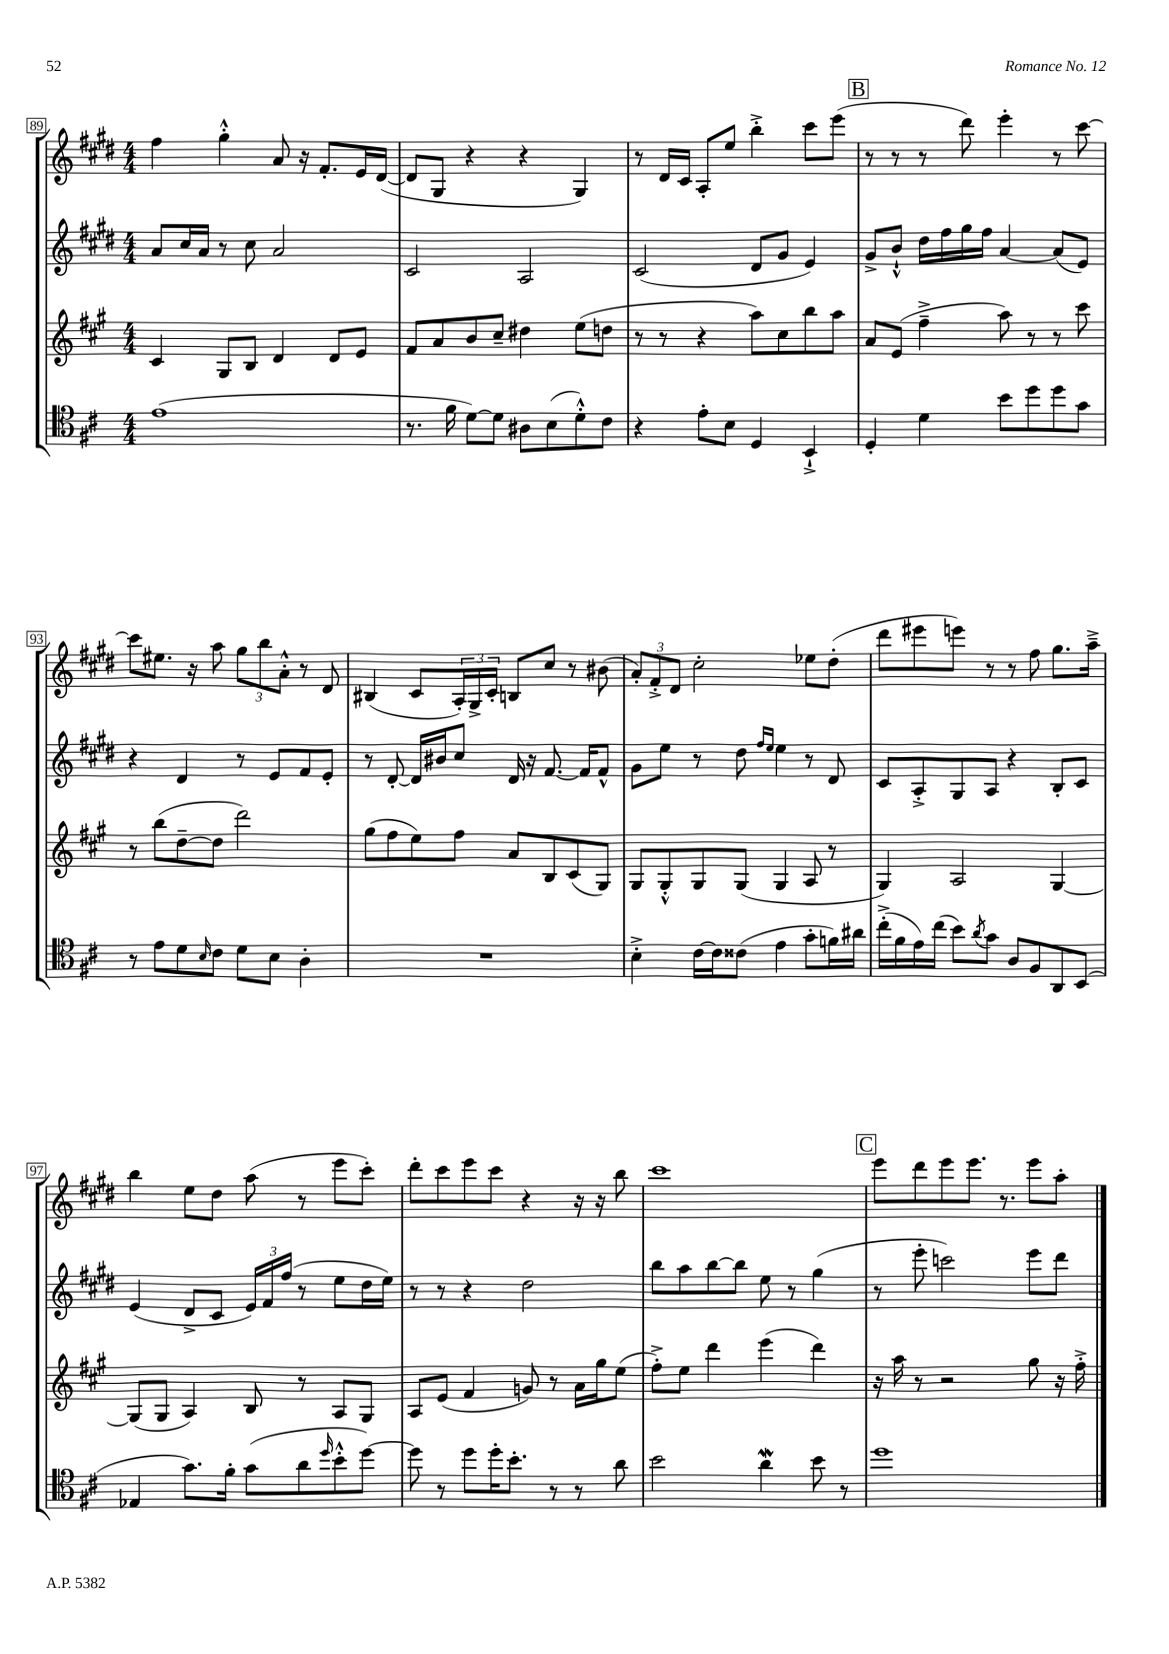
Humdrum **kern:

**kern	**kern	**kern	**kern
*staff4	*staff3	*staff2	*staff1
*clefC4	*clefG2	*clefG2	*clefG2
*k[f#c#]	*k[f#c#g#]	*k[f#c#g#d#]	*k[f#c#g#d#]
*M4/4	*M4/4	*M4/4	*M4/4
(1e	4c#	8a	4ff#
.	.	16cc#	.
.	.	16a	.
.	8G#	8r	4gg#'^^
.	8B	8cc#	.
.	4d	2a	8a
.	.	.	16r
.	.	.	8.f#'
.	8d	.	.
.	8e	.	16e
.	.	.	([16d#
=	=	=	=
8.r	8f#	2c#	8d#]
.	8a	.	8G#
16f#	.	.	.
[8d)	8b	.	4r
8d]	8cc#~	.	.
8A#	4dd#	2A	4r
(8B	.	.	.
8d'^^)	(8ee	.	4G#)
8c#	8dd	.	.
=	=	=	=
4r	8r	(2c#	8r
.	8r	.	16d#
.	.	.	16c#
8e'	4r	.	8A'
8B	.	.	8ee
4D	8aa)	8d#	4bb'^
.	8cc#	8g#	.
4BB`^	8bb	4e)	8ccc#
.	8aa	.	(8eee
=	=	=	=
4D'	8a	8g#^	8r
.	(8e	8b`^^	8r
4d	4ff#~^	16dd#	8r
.	.	16ff#	.
.	.	16gg#	8ddd#)
.	.	16ff#	.
8b	8aa)	[4a	4eee'
8dd	8r	.	.
8dd	8r	(8a]	8r
8g	8ccc#	8e)	[8ccc#
=	=	=	=
8r	8r	4r	8ccc#]
8e	(8bb	.	8.ee#
8d	[8dd~	4d#	.
.	.	.	16r
16qqB	.	.	.
8c#	8dd]	.	8aa
8d	2ddd)	8r	12gg#
.	.	.	12bb
8B	.	8e	.
.	.	.	12a'^^
4A'	.	8f#	8r
.	.	8e'	8d#
=	=	=	=
1r	(8gg#	8r	(4B#
.	8ff#	[8d#'	.
.	8ee)	16d#]	8c#
.	.	16b#	.
.	8ff#	8cc#	24A')
.	.	.	24G#^
.	.	.	24c#'
.	8a	16d#	8B
.	.	16r	.
.	8B	[8.f#	8cc#
.	(8c#	.	8r
.	.	16f#]	.
.	8G#)	8f#^^	(8b#
=	=	=	=
4B'^	8G#	8g#	12a')
.	.	.	12f#'^
.	8G#'^^	8ee	.
.	.	.	12d#
[16c#	8G#	8r	2cc#'
16c#]	.	.	.
(8c##	(8G#	8dd#	.
.	.	16qqff#	.
.	.	16qqee	.
4e	4G#	4ee	.
8g'	8A	8r	8ee-
16f)	8r	8d#	(8dd#'
16a#	.	.	.
=	=	=	=
(16cc#'^	4G#)	8c#	8ddd#
16f#	.	.	.
16e)	.	8A'^	8eee#
(16cc#	.	.	.
8b)	2A	8G#	8eee)
8qa	.	.	.
8g	.	8A	8r
8A	.	4r	8r
8F#	.	.	8ff#
8AA	[4G#	8B'	8.gg#
(8BB	.	8c#	.
.	.	.	16aa~^
=	=	=	=
4E-	(8G#]	(4e	4bb
.	8G#	.	.
8.g)	4A)	8d#^	8ee
.	.	8c#	8dd#
16f#'	.	.	.
(8g	8B	24e)	(8aa
.	.	24f#	.
.	.	(24ff#	.
8a	8r	8r	8r
16qqdd	.	.	.
8b'^^	8A	8ee	8eee
[8dd)	8G#	16dd#	8ccc#')
.	.	16ee)	.
=	=	=	=
8dd]	8A	8r	8ddd#'
8r	(8e	8r	8ccc#
8dd	4f#	4r	8eee
16dd'	.	.	8ccc#
8.b'	.	.	.
.	8g)	2dd#	4r
8r	8r	.	.
8r	16a	.	16r
.	16gg#	.	16r
8a	(8ee	.	8bb
=	=	=	=
2b	8ff#'^)	8bb	1ccc#
.	8ee	8aa	.
.	4ddd	[8bb	.
.	.	8bb]	.
4a	(4eee	8ee	.
.	.	8r	.
8b	4ddd)	(4gg#	.
8r	.	.	.
=	=	=	=
1dd	16r	8r	8eee
.	16aa	.	.
.	8r	8eee'	8ddd#
.	2r	2ccc)	8eee
.	.	.	8.eee
.	.	.	8.r
.	8gg#	8eee	8eee
.	16r	8ddd#	8aa'
.	16ff#'^	.	.
==	==	==	==
*-	*-	*-	*-
